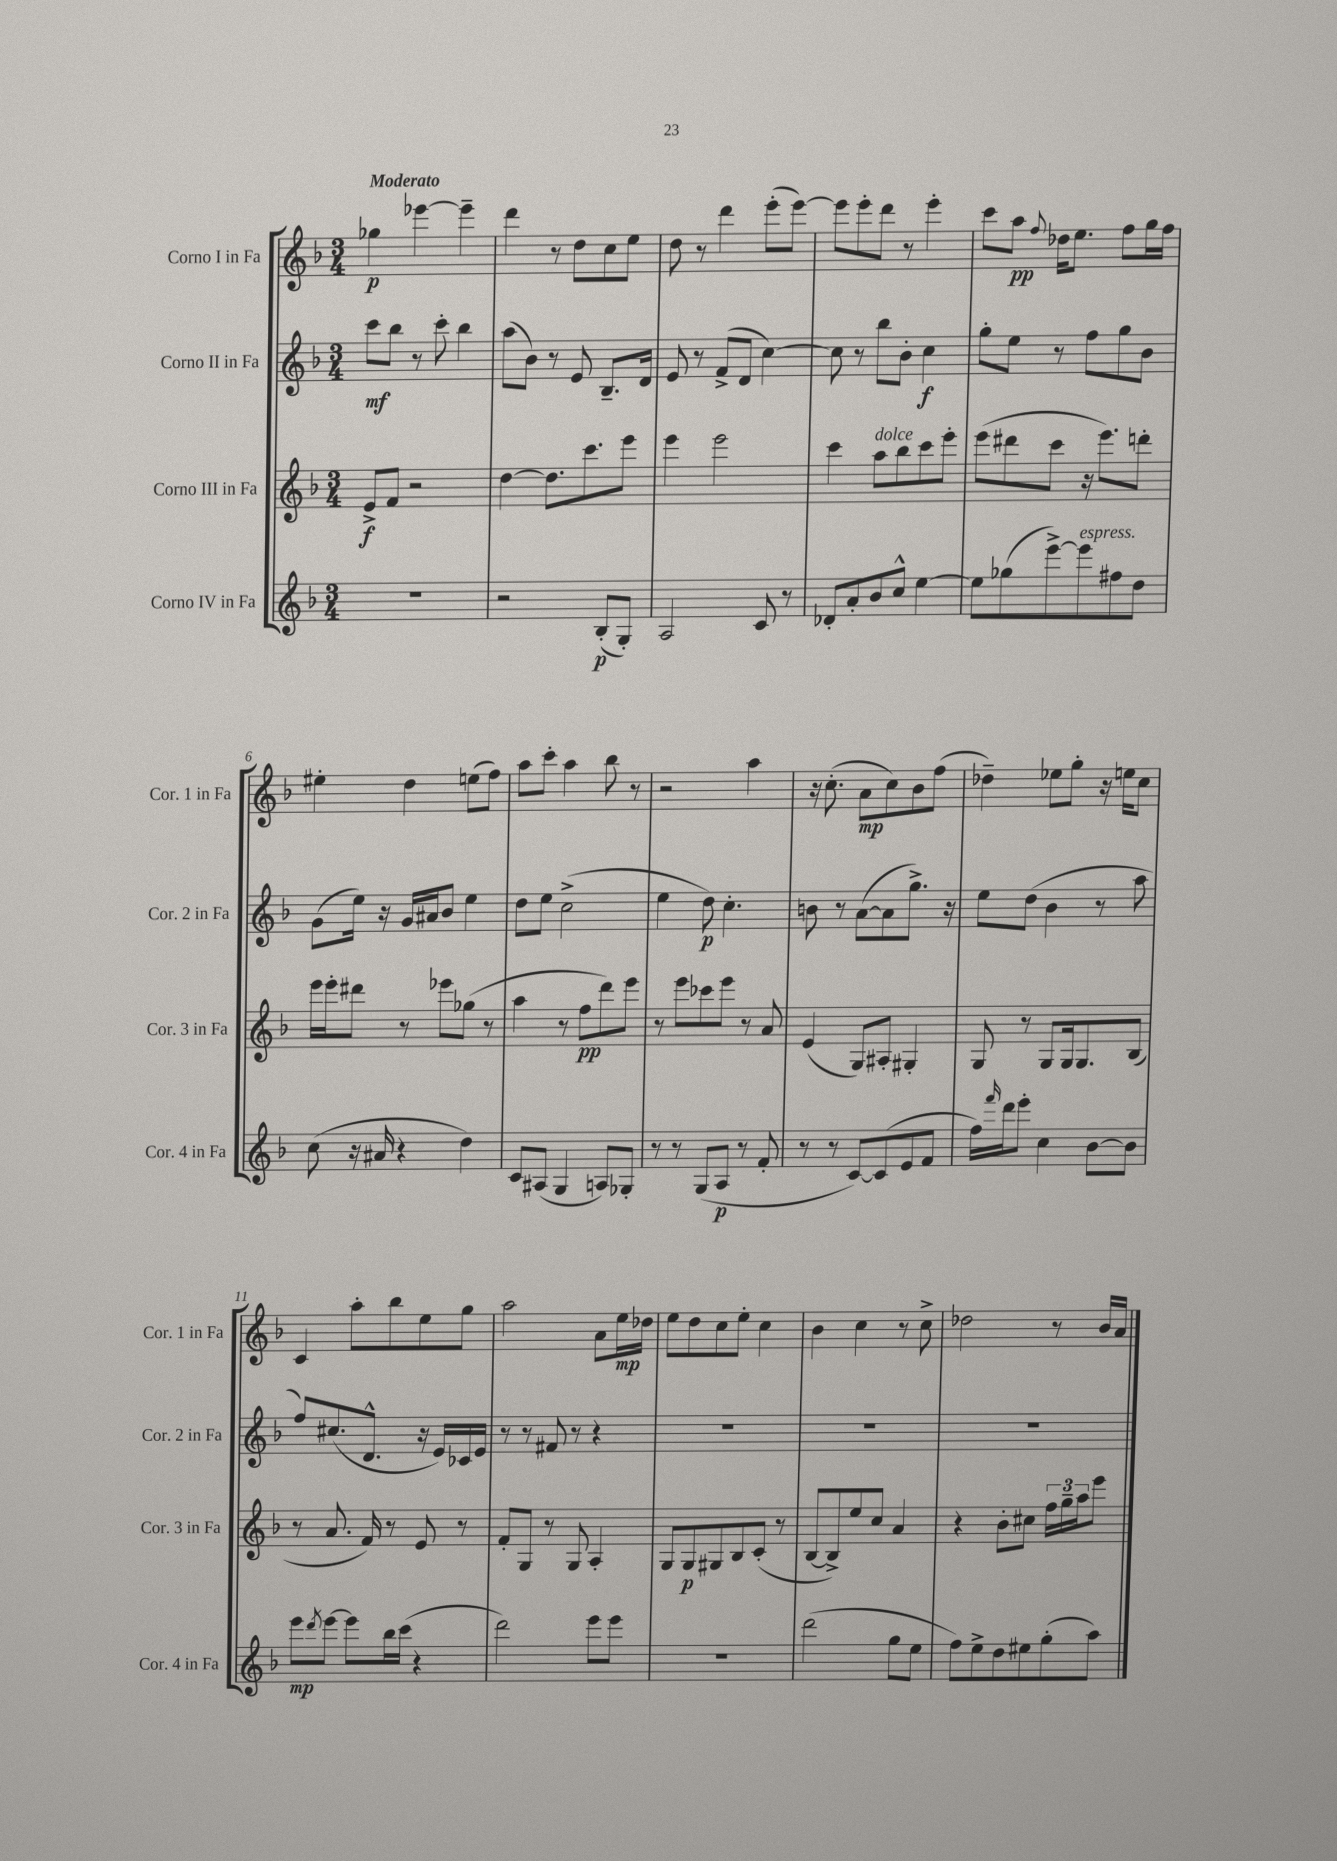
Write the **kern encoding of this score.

**kern	**dynam	**kern	**dynam	**kern	**dynam	**kern	**dynam
*part4	*part4	*part3	*part3	*part2	*part2	*part1	*part1
*staff4	*staff4	*staff3	*staff3	*staff2	*staff2	*staff1	*staff1
*I"Corno IV in Fa	*	*I"Corno III in Fa	*	*I"Corno II in Fa	*	*I"Corno I in Fa	*
*I'Cor. 4 in Fa	*	*I'Cor. 3 in Fa	*	*I'Cor. 2 in Fa	*	*I'Cor. 1 in Fa	*
*clefG2	*	*clefG2	*	*clefG2	*	*clefG2	*
*k[b-]	*	*k[b-]	*	*k[b-]	*	*k[b-]	*
*M3/4	*	*M3/4	*	*M3/4	*	*M3/4	*
=1	=1	=1	=1	=1	=1	=1	=1
!	!	!	!	!	!	!LO:TX:a:B:t=Moderato	!
2.r	.	8e^/L	f	8ccc\L	mf	4gg-X\	p
.	.	8f/J	.	8bb-\J	.	.	.
.	.	2r	.	8r	.	[4eee-X\	.
.	.	.	.	8ccc'\	.	.	.
.	.	.	.	4bb-\	.	4eee-~\]	.
=2	=2	=2	=2	=2	=2	=2	=2
2r	.	[4dd\	.	(8aa\L	.	4ddd\	.
.	.	.	.	8b-\J)	.	.	.
.	.	8.dd\L]	.	8r	.	8r	.
.	.	.	.	8e/	.	8dd\L	.
.	.	8.ccc\	.	.	.	.	.
(8B-'/L	p	.	.	8.B-~/L	.	8cc\	.
8G'/J)	.	8eee\J	.	.	.	8ee\J	.
.	.	.	.	16d/Jk	.	.	.
=3	=3	=3	=3	=3	=3	=3	=3
2A/	.	4eee\	.	8e/	.	8dd\	.
.	.	.	.	8r	.	8r	.
.	.	2eee\	.	(8f^/L	.	4ddd\	.
.	.	.	.	8d/J	.	.	.
8c/	.	.	.	[4cc\)	.	(8eee'\L	.
8r	.	.	.	.	.	[8eee\J)	.
=4	=4	=4	=4	=4	=4	=4	=4
8d-X'/L	.	4ccc\	.	8cc\]	.	8eee\L]	.
8a'/	.	.	.	8r	.	8eee'\	.
!	!	!LO:TX:a:i:t=dolce	!	!	!	!	!
8b-/	.	8aa\L	.	8bb-\L	.	8ddd\J	.
8cc^^/J	.	8bb-\	.	8b-'\J	.	8r	.
[4ee\	.	8ccc\	.	4cc\	f	4eee'\	.
.	.	8eee'\J	.	.	.	.	.
=5	=5	=5	=5	=5	=5	=5	=5
8ee\L]	.	(8eee\L	.	8gg'\L	.	8ccc\L	.
(8gg-X\	.	8ddd#X\	.	8ee\J	.	8aa\J	pp
.	.	.	.	.	.	8qqff/	.
[8eee^\)	.	8ccc\J	.	8r	.	16dd-X\KL	.
.	.	.	.	.	.	8.ee\J	.
!LO:TX:a:i:t=espress.	!	!	!	!	!	!	!
8eee\]	.	16r	.	8ff\L	.	.	.
.	.	8.eee\L)	.	.	.	.	.
8ff#X\	.	.	.	8gg\	.	8ff\L	.
8dd\J	.	8dddn'\J	.	8b-\J	.	16gg\L	.
.	.	.	.	.	.	16ff\JJ	.
!!LO:LB:g=z
=6	=6	=6	=6	=6	=6	=6	=6
(8cc\	.	16eee\LL	.	(8g\L	.	4ee#X'\	.
.	.	16eee'\J	.	.	.	.	.
16r	.	8ddd#X\J	.	16ee\Jk)	.	.	.
16a#X/	.	.	.	16r	.	.	.
4r	.	8r	.	16g/LL	.	4dd\	.
.	.	.	.	16a#X/J	.	.	.
.	.	8eee-X\L	.	8b-/J	.	.	.
4dd\)	.	(8gg-X\J	.	4ee\	.	(8een\L	.
.	.	8r	.	.	.	8ff\J)	.
=7	=7	=7	=7	=7	=7	=7	=7
8c/L	.	4aa\	.	8dd\L	.	8aa\L	.
(8A#X/J	.	.	.	8ee\J	.	8ccc'\J	.
4G/	.	8r	.	(2cc^\	.	4aa\	.
.	.	8ff\L	pp	.	.	.	.
8An/L)	.	8ddd\)	.	.	.	8bb-\	.
8G-X'/J	.	8eee\J	.	.	.	8r	.
=8	=8	=8	=8	=8	=8	=8	=8
8r	.	8r	.	4ee\	.	2r	.
8r	.	8eee\L	.	.	.	.	.
(8G/L	.	8ccc-X\	.	8dd\)	p	.	.
8A/J	p	8eee\J	.	4.cc'\	.	.	.
8r	.	8r	.	.	.	4aa\	.
8f'/	.	8a/	.	.	.	.	.
=9	=9	=9	=9	=9	=9	=9	=9
8r	.	(4e/	.	8bn\	.	16r	.
.	.	.	.	.	.	(8.cc'\	.
8r	.	.	.	8r	.	.	.
[8c/L)	.	8G/L)	.	([8a\L	.	8a\L	mp
(8c/]	.	8A#X'/J	.	8a\]	.	8cc\)	.
8e/	.	4G#X'/	.	8.gg^\J)	.	8b-\	.
8f/J	.	.	.	.	.	(8ff\J	.
.	.	.	.	16r	.	.	.
=10	=10	=10	=10	=10	=10	=10	=10
16ff\LL)	.	8G/	.	8ee\L	.	4dd-X~\)	.
16qqfff/	.	.	.	.	.	.	.
16ddd\J	.	.	.	.	.	.	.
8eee'\J	.	8r	.	(8dd\J	.	.	.
4cc\	.	8G/L	.	4b-\	.	8ee-X\L	.
.	.	16G/k	.	.	.	8gg'\J	.
.	.	8.G/	.	.	.	.	.
[8b-\L	.	.	.	8r	.	16r	.
.	.	.	.	.	.	16een\KL	.
8b-\J]	.	(8B-/J	.	8aa\	.	8cc\J	.
!!LO:LB:g=z
=11	=11	=11	=11	=11	=11	=11	=11
8eee\L	mp	8r	.	8ff/L)	.	4c/	.
8qddd/	.	.	.	.	.	.	.
[8eee\J	.	8.a/	.	(8.cc#X/	.	.	.
8eee\L]	.	.	.	.	.	8aa'\L	.
.	.	16f/)	.	8.d^^/J	.	.	.
16bb-\L	.	8r	.	.	.	8bb-\	.
(16ccc\JJ	.	.	.	.	.	.	.
4r	.	8e/	.	16r	.	8ee\	.
.	.	.	.	16e/LL)	.	.	.
.	.	8r	.	16c-X/	.	8gg\J	.
.	.	.	.	16e/JJ	.	.	.
=12	=12	=12	=12	=12	=12	=12	=12
2ddd\)	.	8f'/L	.	8r	.	2aa\	.
.	.	8G/J	.	8r	.	.	.
.	.	8r	.	8f#X/	.	.	.
.	.	8G/	.	8r	.	.	.
8eee\L	.	4A'/	.	4r	.	8a\L	.
8eee\J	.	.	.	.	.	16ee\L	mp
.	.	.	.	.	.	16dd-X\JJ	.
=13	=13	=13	=13	=13	=13	=13	=13
2.r	.	8G/L	.	2.r	.	8ee\L	.
.	.	8G/	p	.	.	8dd\	.
.	.	8G#X/	.	.	.	8cc\	.
.	.	8B-/	.	.	.	8ee'\J	.
.	.	(8c'/J	.	.	.	4cc\	.
.	.	8r	.	.	.	.	.
=14	=14	=14	=14	=14	=14	=14	=14
(2ddd\	.	[8B-/L	.	2.r	.	4b-\	.
.	.	8B-^/])	.	.	.	.	.
.	.	8ee/	.	.	.	4cc\	.
.	.	8cc/J	.	.	.	.	.
8gg\L	.	4a/	.	.	.	8r	.
8ee\J	.	.	.	.	.	8cc^\	.
=15	=15	=15	=15	=15	=15	=15	=15
8ff\L)	.	4r	.	2.r	.	2dd-X\	.
8ee^\	.	.	.	.	.	.	.
8dd\	.	8b-'\L	.	.	.	.	.
8ee#X\	.	8cc#X\J	.	.	.	.	.
(8gg'\	.	24ff\LL	.	.	.	8r	.
.	.	24gg~\	.	.	.	.	.
.	.	24aa\J	.	.	.	.	.
8aa\J)	.	8eee\J	.	.	.	16b-/LL	.
.	.	.	.	.	.	16a/JJ	.
==	==	==	==	==	==	==	==
*-	*-	*-	*-	*-	*-	*-	*-
